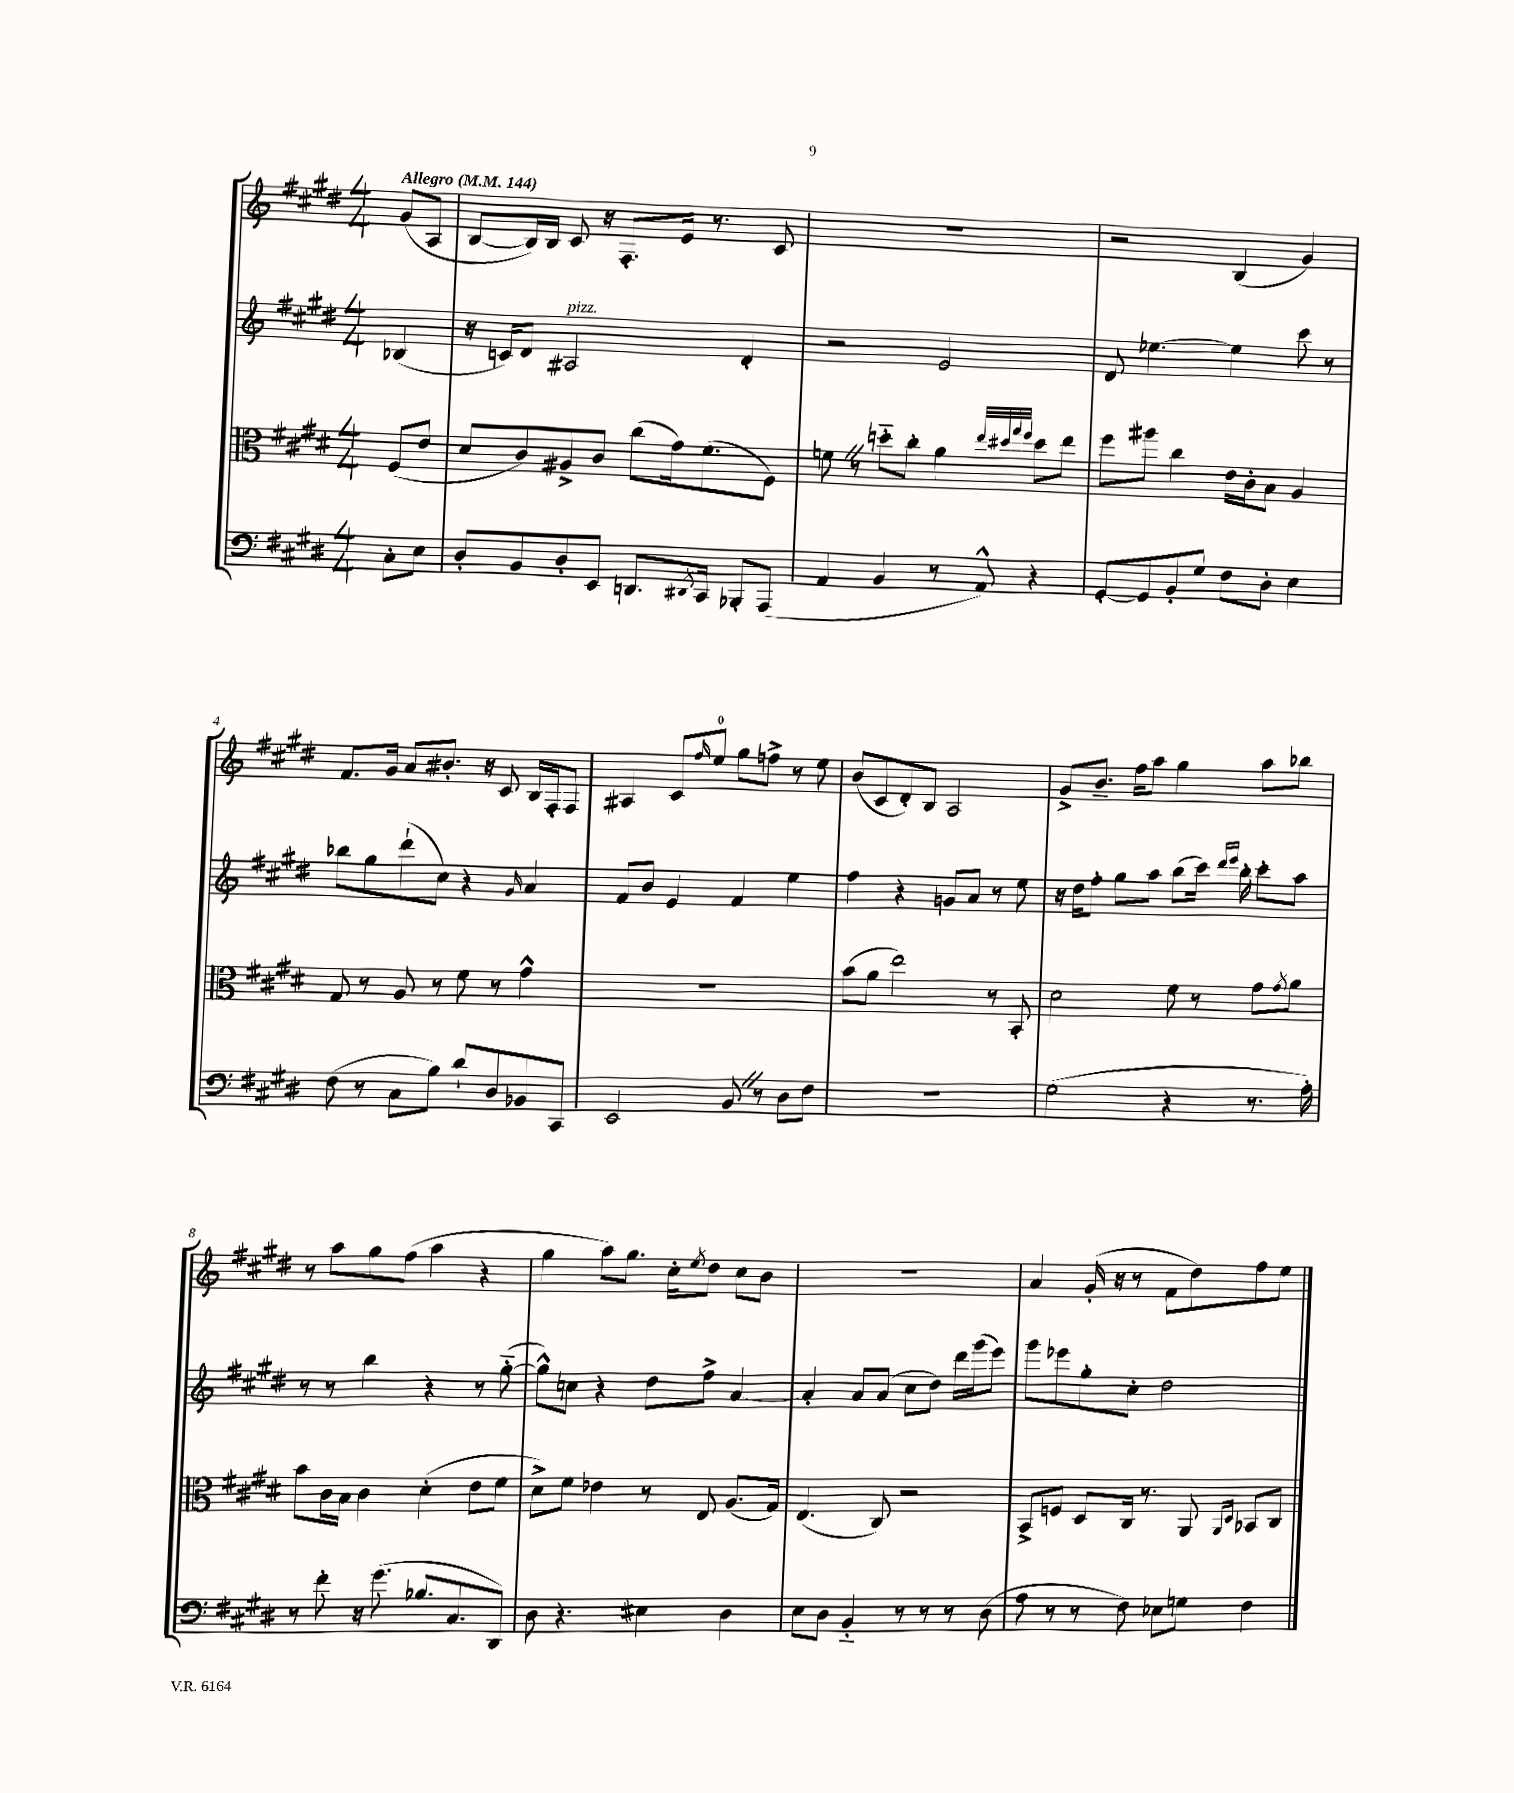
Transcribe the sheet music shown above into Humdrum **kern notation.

**kern	**kern	**kern	**kern
*staff4	*staff3	*staff2	*staff1
*clefF4	*clefC3	*clefG2	*clefG2
*k[f#c#g#d#]	*k[f#c#g#d#]	*k[f#c#g#d#]	*k[f#c#g#d#]
*M4/4	*M4/4	*M4/4	*M4/4
*MM144	*MM144	*MM144	*MM144
8C#'	(8F#	(4B-	(8g#
8E	8e	.	8A
=	=	=	=
8D#'	8d#	16r	[8B
.	.	16c)	.
8BB	8c#)	8d#	16B])
.	.	.	16B
8D#'	8A#^	2A#	8c#
8EE	8c#	.	16r
.	.	.	8.F#'
8.DD	(8cc#	.	.
.	16g#)	.	16e
8qDD#	.	.	.
16CC#	(8.f#	.	8.r
8BBB-'	.	4d#'	.
(8AAA	8F#)	.	8c#
=	=	=	=
4AA	8f	2r	1r
.	8r	.	.
4BB	8dd'~	.	.
.	8cc#'	.	.
8r	4a	2e	.
8AA^^)	.	.	.
.	32qqee	.	.
.	32qqdd#	.	.
.	32qqgg#	.	.
.	32qqff#	.	.
4r	8dd#	.	.
.	8ee	.	.
=	=	=	=
[8GG#'	8ff#	8d#	2r
8GG#]	8aa#	[4.ee-	.
8BB'	4cc#	.	.
8G#	.	.	.
8F#	16e	4ee-]	(4B
.	16c#'	.	.
8D#'	8B	.	.
4E	4A	8ccc#	4g#)
.	.	8r	.
=	=	=	=
(8F#	8G#	8bb-	8.f#
8r	8r	8gg#	.
.	.	.	16g#
8C#	8A	(8ddd#`	8a
8B)	8r	8cc#)	8.b#'
8d#`	8f#	4r	.
.	.	.	16r
8D#	8r	.	8c#
.	.	16qqg#	.
8BB-	4g#^^	4a	16B
.	.	.	16F#'
8CC#	.	.	8F#
=	=	=	=
2EE	1r	8f#	4A#
.	.	8b	.
.	.	4e	8c#
.	.	.	16qqff#
.	.	.	8ee
8BB	.	4f#	8gg#
8r	.	.	8ff^
8D#	.	4ee	8r
8F#	.	.	8ee
=	=	=	=
1r	(8b	4ff#	(8b
.	8a	.	8c#
.	2ee)	4r	8d#')
.	.	.	8B
.	.	8g	2A
.	.	8a	.
.	8r	8r	.
.	8BB'	8ee	.
=	=	=	=
(2G#	2d#	16r	8g#^
.	.	16dd#	.
.	.	8ff#'	8.b~
.	.	8gg#	.
.	.	.	16ff#
.	.	8aa	8aa
4r	8f#	(8bb	4gg#
.	8r	16ccc#)	.
.	.	16qqddd#	.
.	.	16qqeee	.
.	.	16bb'	.
8.r	8g#	8ccc#'	8aa
.	8qg#	.	.
.	8a	8aa	8bb-
16A')	.	.	.
=	=	=	=
8r	8b	8r	8r
8f#'	16c#	8r	8aa
.	16B	.	.
16r	4c#	4bb	8gg#
(8.g#	.	.	.
.	.	.	(8ff#
8.B-	(4d#'	4r	4aa
8.C#	.	.	.
.	8e	8r	4r
8DD#)	8f#	([8gg#'~	.
=	=	=	=
8D#	8d#^)	8gg#^^])	4gg#
4.r	8f#	8cc	.
.	4e-	4r	8aa)
.	.	.	8.gg#
4E#	8r	8dd#	.
.	.	.	16cc#'
.	.	.	8qee
.	8E	8ff#^	8dd#
4D#	(8.A	[4a	8cc#
.	.	.	8b
.	16G#)	.	.
=	=	=	=
8E	(4.E	4a']	1r
8D#	.	.	.
4BB'~	.	8a	.
.	8C#)	(8a	.
8r	2r	8cc#	.
8r	.	8dd#)	.
8r	.	16ddd#	.
.	.	(16ggg#	.
(8D#	.	8eee)	.
=	=	=	=
8A	8BB^	8ggg#	4a
8r	8F	8eee-	.
8r	8D#	8gg#'	(16g#'
.	.	.	16r
8F#)	16C#	8cc#'	8r
.	8.r	.	.
8E-	.	2dd#	8f#
8G	8AA	.	8dd#)
.	16qqAA	.	.
.	16qqD#	.	.
4F#	8BB-	.	8ff#
.	8C#	.	8ee
==	==	==	==
*-	*-	*-	*-
